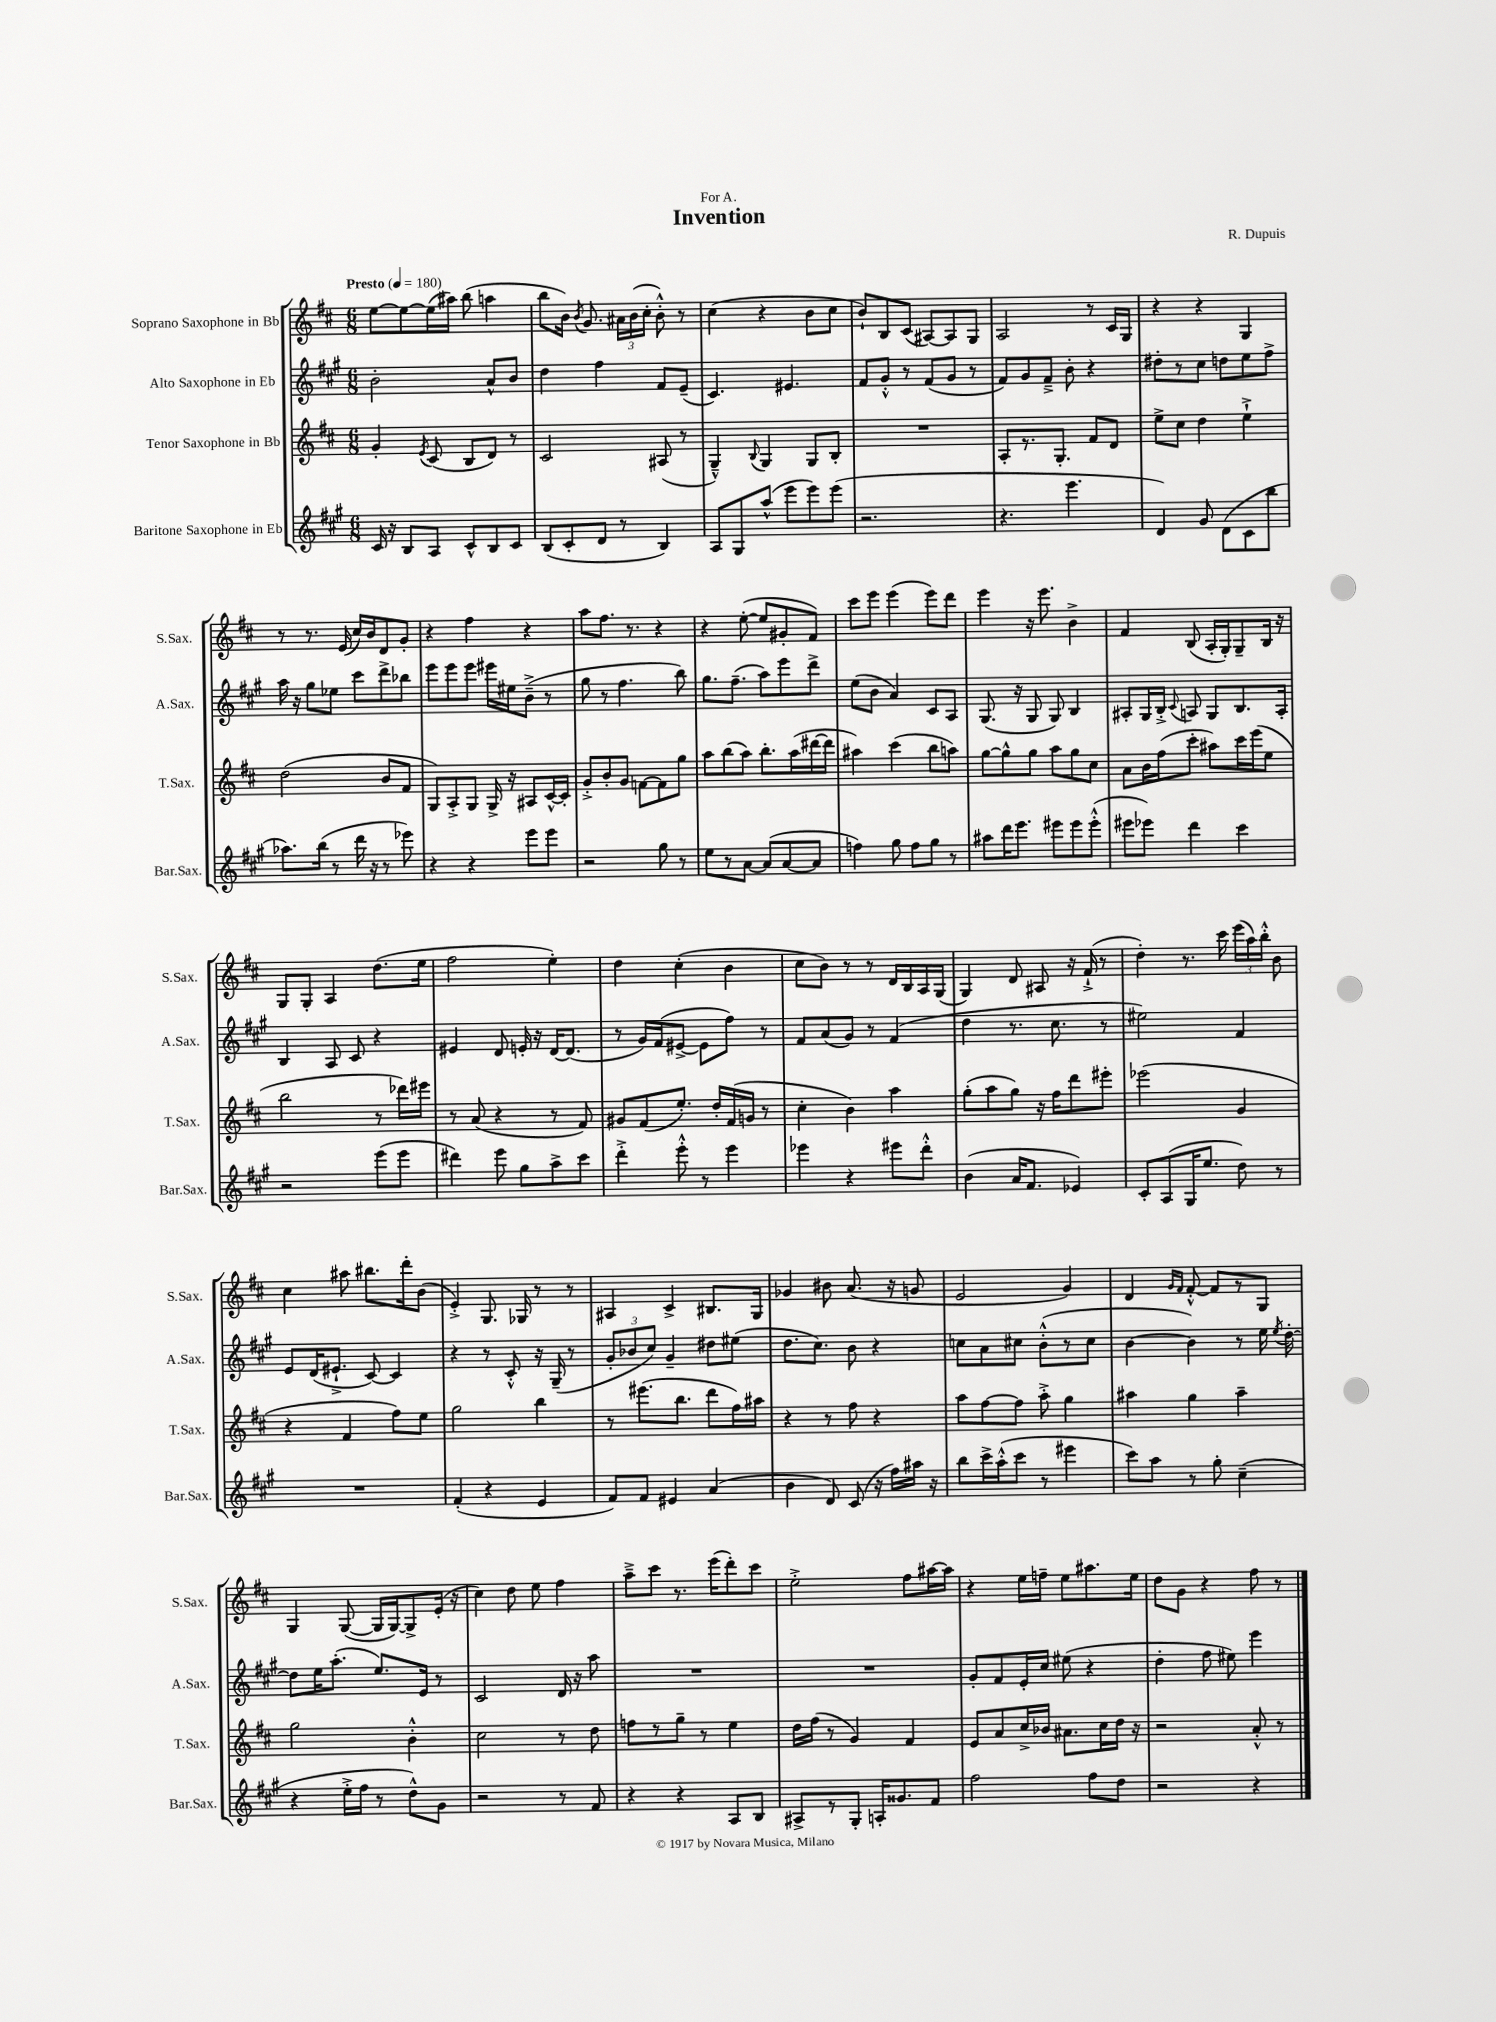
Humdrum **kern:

**kern	**kern	**kern	**kern
*staff4	*staff3	*staff2	*staff1
*clefG2	*clefG2	*clefG2	*clefG2
*k[f#c#g#]	*k[f#c#]	*k[f#c#g#]	*k[f#c#]
*M6/8	*M6/8	*M6/8	*M6/8
*MM180	*MM180	*MM180	*MM180
16c#	4g'	2b'	[8ee
16r	.	.	.
8B	.	.	8ee_
.	8qe	.	.
8A	(8c#	.	(16ee]
.	.	.	16aa#)
8c#^^	8B	.	(8bb
8B	8d)	8a^^	4aa
8c#	8r	8b	.
=	=	=	=
(8B	2c#	4dd	8bb
8c#'	.	.	16b)
.	.	.	8qb
.	.	.	8.g
8d	.	4ff#	.
8r	.	.	24a#
.	.	.	(24b
.	.	.	24cc#'
4B)	(8A#	8f#	8b'^^)
.	8r	(8e~	8r
=	=	=	=
8A	4G~^^)	4.c#)	(4cc#
8G#	.	.	.
.	8qqB	.	.
(8aa^^	4G	.	4r
8eee	.	4.e#	.
8eee)	8G	.	8b
(8eee	8B'	.	8cc#
=	=	=	=
2.r	2.r	8f#	8b`)
.	.	8g#'^^	8B
.	.	8r	(8c#
.	.	(8f#	[8A#)
.	.	8g#	8A#]
.	.	8r	8G
=	=	=	=
4.r	8A'	8f#)	2A
.	8.r	8g#	.
.	.	8f#~^	.
.	8.G'	.	.
4.eee	.	8b'	.
.	8f#	4r	8r
.	8d	.	16c#
.	.	.	16G
=	=	=	=
4d)	8ee^	8dd#'	4r
.	8cc#	8r	.
8g#	4dd	8cc#	4r
(8d	.	8dd	.
8c#	4ee`^	8ee	4G
8bb	.	8ff#^	.
=	=	=	=
8.aa-)	(2dd	16aa	8r
.	.	16r	.
.	.	8gg#	8.r
(16bb	.	.	.
8r	.	8ee-	.
.	.	.	(16e
16ddd	.	8ccc#	16cc#)
16r	.	.	16b
8r	8b	8ddd^	8d
8eee-)	8f#	8bb-	8g'
=	=	=	=
4r	8G)	8eee	4r
.	8A'^	8eee	.
4r	8G	8eee	4ff#
.	16G^	16eee#	.
.	16r	16ee#	.
8eee	8A#	(8b~^	4r
8eee	[16c#^^	8r	.
.	16c#']	.	.
=	=	=	=
2r	8g'^	8gg#	8aa
.	8b'	8r	8.ff#
.	8g	4.ff#	.
.	.	.	8.r
.	[8f	.	.
8gg#	8f]	.	4r
8r	8gg	8bb)	.
=	=	=	=
8ee	8aa	8.gg#	4r
8r	(8bb	.	.
.	.	(8.ff#~	.
[8a	8aa)	.	([8ee'
(8a]	8.bb'	8aa)	8ee]
[8a	.	8eee	8g#'
.	(16aa	.	.
8a]	[16ddd#	8ddd^	8f#)
.	16ddd#]	.	.
=	=	=	=
4ff)	4aa#)	(8ee	8ccc#
.	.	8b	8eee
8gg#	(4ccc#	4a)	(4eee
8ff	.	.	.
8gg#	8bb	8c#	8eee)
8r	8aa)	8A	8ddd
=	=	=	=
8aa#	[8gg	(8.G#	4eee
16ddd	8gg^^]	.	.
8.eee	.	16r	.
.	8gg	8G#	16r
.	.	.	8.eee
8eee#	8aa	8G#)	.
8eee#	8gg	4B	4b^
(8eee#'^^	8cc#	.	.
=	=	=	=
8eee#	8a	8A#'	4f#
8eee-)	16b	16G#	.
.	(16ff#	16B'^	.
.	.	8qqc#	.
4ddd	8ccc#'	8A	(8B
.	8aa#)	8G#	16A'
.	.	.	16G')
4ccc#	16ccc#	8.B	8G~
.	(16eee	.	.
.	8ee	.	16B
.	.	16A'	16r
=	=	=	=
2r	2bb	4B	8G
.	.	.	8G'
.	.	8A	4A
.	.	8c#	.
(8eee	8r	4r	(8.dd
8eee	16ddd-)	.	.
.	16eee#	.	16ee
=	=	=	=
4ddd#)	8r	4e#	2ff#
.	(8a	.	.
8eee	4r	8d	.
8gg#	.	16e'	.
.	.	16r	.
8aa^	8r	[16d	4ee')
.	.	(8.d]	.
8ccc#	8f#)	.	.
=	=	=	=
4ddd'^	8g#	8r	4dd
.	(8f#	16g#)	.
.	.	(16f#	.
8eee'^^	8.ee')	[8e#^	(4cc#'
8r	.	8e#]	.
.	16dd'	.	.
4eee	(16f#	8ff#)	4b
.	16g	.	.
.	8r	8r	.
=	=	=	=
4eee-	4cc#'	8f#	8cc#
.	.	(8a	8b)
4r	4b)	8g#)	8r
.	.	8r	8r
8eee#	4aa	(4f#	16d
.	.	.	16B
8ddd'^^	.	.	16A
.	.	.	(16G
=	=	=	=
(4b	(8gg'	4dd	4G)
.	8aa	.	.
16a	8gg)	8.r	8d
8.f#	.	.	.
.	16r	.	8A#
.	16ff#	8.cc#	.
4e-)	8ddd	.	16r
.	.	.	(16f#`^
.	8eee#'	8r	8r
=	=	=	=
8c#'	(2eee-	2ee#)	4dd')
(8A	.	.	.
16G#	.	.	8.r
8.ee	.	.	.
.	.	.	16ccc#
8dd)	4g	4f#	(24eee
.	.	.	24aa)
.	.	.	24bb'^^
8r	.	.	8b
=	=	=	=
2.r	4r	8e	4cc#
.	.	(16d	.
.	.	8.e#`^	.
.	4f#	.	8aa#
.	.	[8c#)	8.bb#
.	8ff#)	4c#]	.
.	.	.	16ddd'
.	8ee	.	(8b
=	=	=	=
(4f#'	2gg	4r	4e'^)
4r	.	8r	8.G
.	.	8c#'^^	.
.	.	.	16G-
4e	4bb	16r	8r
.	.	(16G#~	.
.	.	8r	8r
=	=	=	=
8f#)	8r	12g#'	4A#
.	.	12b-	.
8f#	(8.eee#	.	.
.	.	12cc#)	.
4e#	.	4g#~	4c#^
.	8.bb	.	.
(4a	8ddd	8dd#	8.B#
.	16ff#)	(8ee#	.
.	16aa#	.	16G
=	=	=	=
4b	4r	8.dd	4g-
.	.	8.cc#)	.
8d)	8r	.	8b#
(8c#	8ff#	8b	(8.a
16r	4r	4r	.
16ff#)	.	.	16r
16aa#	.	.	8g
16r	.	.	.
=	=	=	=
8bb	8aa	8cc	2e
16ccc#^	[8ff#	8a	.
(16aa'^^	.	.	.
8ccc#	8ff#]	8cc#	.
8r	8aa'^	(8b'^^	.
4eee#	4gg	8r	4g)
.	.	8cc#	.
=	=	=	=
8ccc#)	4aa#	[4b	4d
8aa	.	.	.
.	.	.	16qqg
.	.	.	16qqf#
8r	4gg	4b])	[8f#'^^
8gg#'	.	.	8f#]
(4cc#~	4aa#~	8r	8r
.	.	16ee	8G
.	.	8qee	.
.	.	[16dd'	.
=	=	=	=
4r	2gg	8dd]	4G
.	.	16ee	.
.	.	(8.aa'	.
16ee'^	.	.	([8G
16ff#	.	.	.
8r	.	8.ee)	16G]
.	.	.	[16G)
8dd^^)	4b'^^	.	8G^]
.	.	16e	.
8g#	.	8r	(16e'
.	.	.	16r
=	=	=	=
2r	2cc#	2c#	4cc#)
.	.	.	8dd
.	.	.	8ee
8r	8r	16d	4ff#
.	.	16r	.
8f#	8dd	8aa	.
=	=	=	=
4r	8ff	2.r	8aa~^
.	8r	.	8ccc#
4r	8gg~	.	8.r
.	8r	.	.
.	.	.	(16eee
8A	4ee	.	8ddd')
8B	.	.	8ccc#
=	=	=	=
8A#^	16dd	2.r	2ee'^
.	(16ff#	.	.
8r	8r	.	.
8G#'	4g)	.	.
16A'	.	.	.
8.g##	.	.	.
.	4f#	.	8ff#
8f#	.	.	[16aa#
.	.	.	16aa#]
=	=	=	=
2ff#	8e	8g#'	4r
.	8a	8f#	.
.	16cc#^	16e'	16ee
.	16b-	16cc#	16ff~
.	8.a#	(8ee#	8ee
8ff#	.	4r	8.aa#
.	16cc#	.	.
8dd	16dd	.	.
.	16r	.	16ee
=	=	=	=
2r	2r	4dd'	8dd
.	.	.	8g
.	.	8ff#	4r
.	.	8ee#)	.
4r	8a'^^	4eee	8ff#
.	8r	.	8r
==	==	==	==
*-	*-	*-	*-
